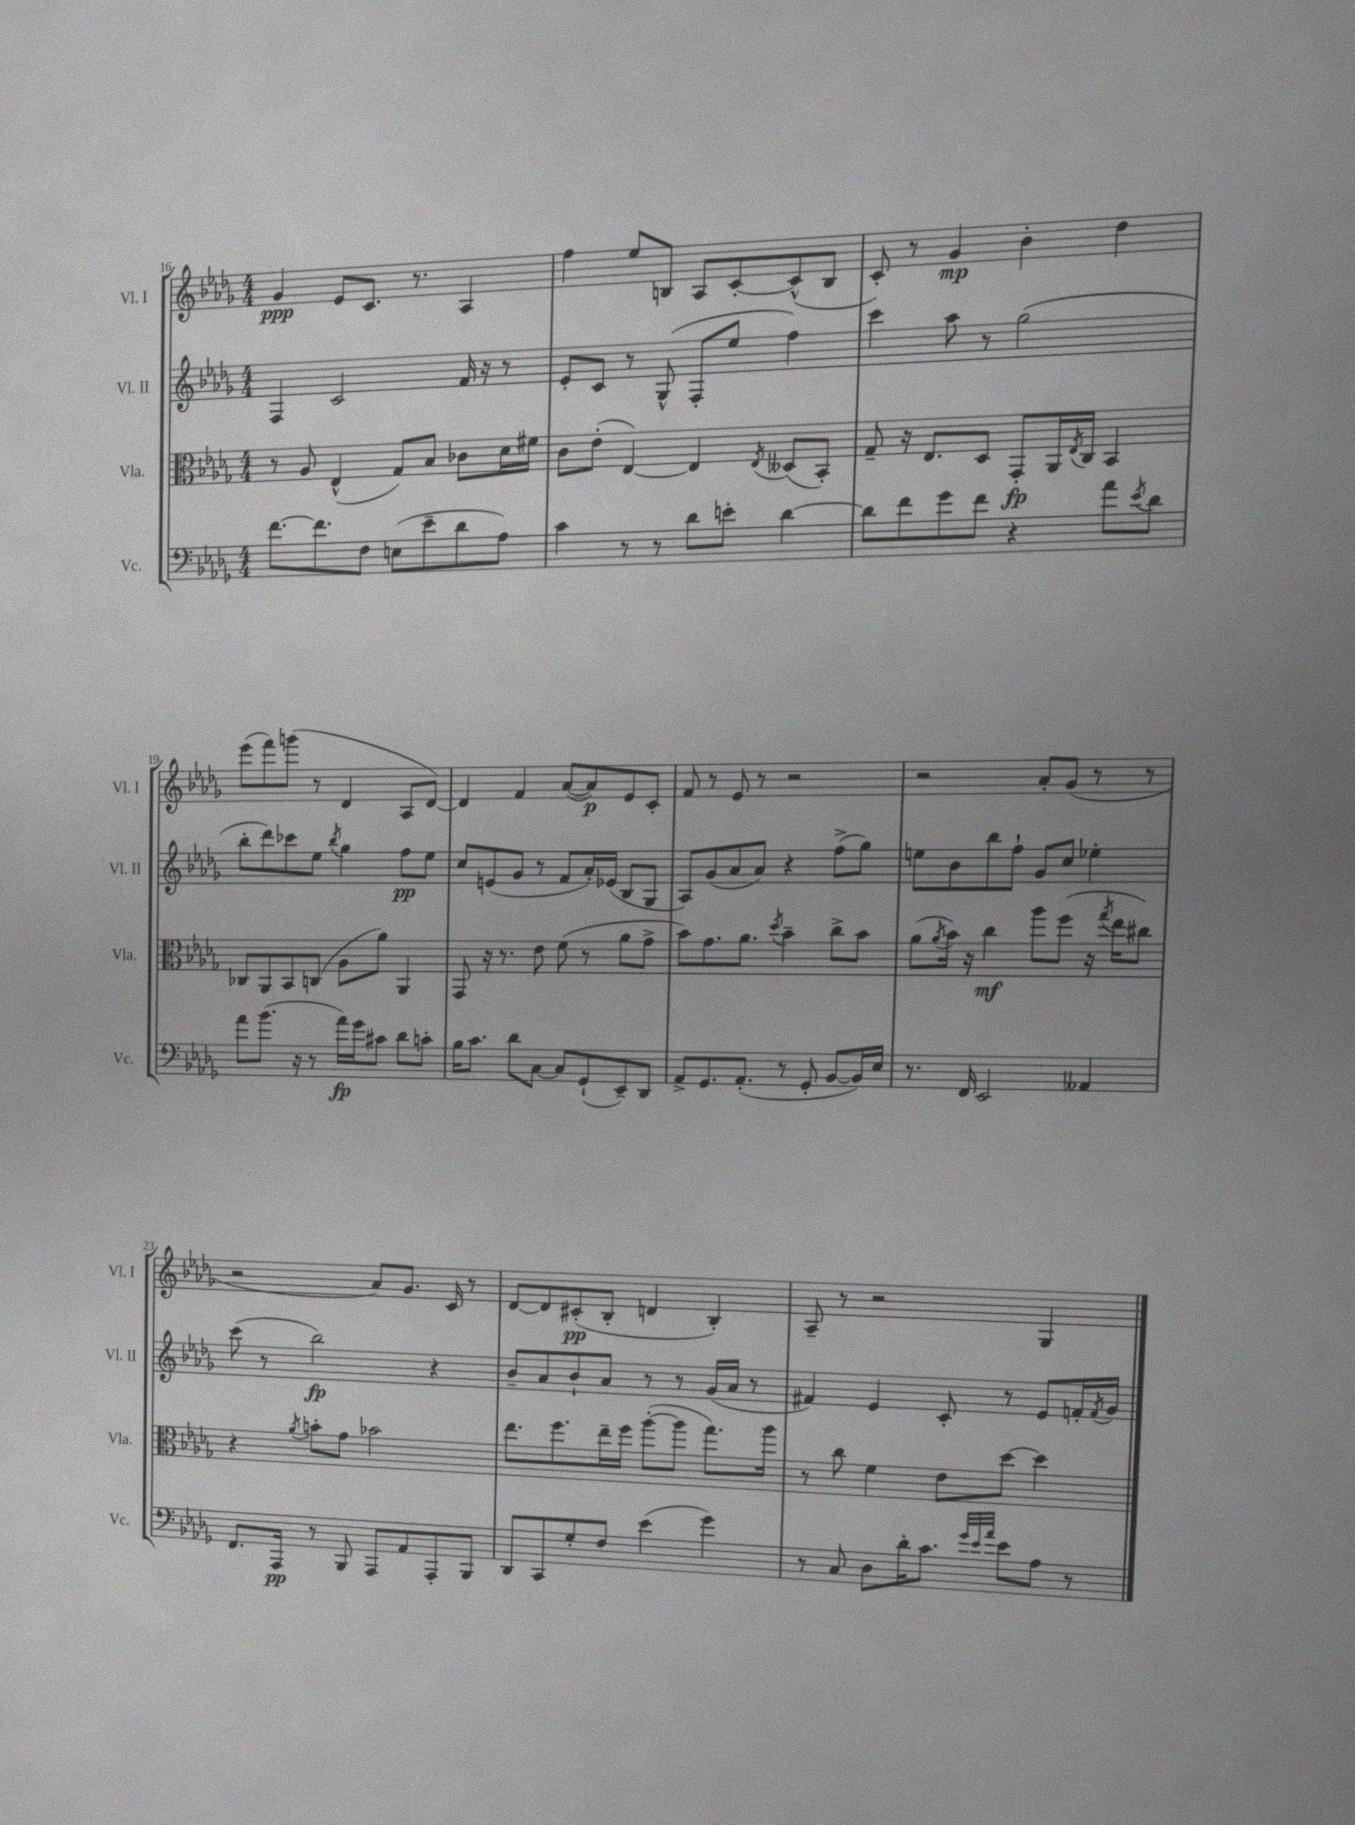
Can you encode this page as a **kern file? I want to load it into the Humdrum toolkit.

**kern	**dynam	**kern	**dynam	**kern	**dynam	**kern	**dynam
*part4	*part4	*part3	*part3	*part2	*part2	*part1	*part1
*staff4	*staff4	*staff3	*staff3	*staff2	*staff2	*staff1	*staff1
*I"Vc.	*	*I"Vla.	*	*I"Vl. II	*	*I"Vl. I	*
*I'Vc.	*	*I'Vla.	*	*I'Vl. II	*	*I'Vl. I	*
*clefF4	*	*clefC3	*	*clefG2	*	*clefG2	*
*k[b-e-a-d-g-]	*	*k[b-e-a-d-g-]	*	*k[b-e-a-d-g-]	*	*k[b-e-a-d-g-]	*
*M4/4	*	*M4/4	*	*M4/4	*	*M4/4	*
=16	=16	=16	=16	=16	=16	=16	=16
[8.f\L	.	8r	.	4F/	.	4g-/	ppp
.	.	8A-/	.	.	.	.	.
8.f\]	.	.	.	.	.	.	.
.	.	(4E-^^/	.	2c/	.	8e-/L	.
8F\J	.	.	.	.	.	8.c/J	.
(8En\L	.	8G-/L)	.	.	.	.	.
.	.	.	.	.	.	8.r	.
8e-~\	.	8B-/J	.	.	.	.	.
8d-\	.	8c-X\L	.	16f/	.	4A-/	.
.	.	.	.	16r	.	.	.
8A-\J)	.	16d-\L	.	8r	.	.	.
.	.	16f#X\JJ	.	.	.	.	.
=17	=17	=17	=17	=17	=17	=17	=17
4c\	.	8c\L	.	8e-'/L	.	4ff\	.
.	.	(8e-'\J	.	8c/J	.	.	.
8r	.	[4E-/)	.	8r	.	8ee-/L	.
8r	.	.	.	(8G-^^/	.	8Bn/J	.
8d-\L	.	4E-/]	.	8F'/L	.	8A-/L	.
8en'\J	.	.	.	8ee-/J	.	[8c'/	.
.	.	8qE-/	.	.	.	.	.
[4d-\	.	(8D--X/L	.	4ff\)	.	(8c^^/]	.
.	.	8BB-'/J)	.	.	.	8B/J	.
=18	=18	=18	=18	=18	=18	=18	=18
8d-\L]	.	8G-~/	.	4ccc\	.	8c'/)	.
8f\	.	16r	.	.	.	8r	.
.	.	8.E-/L	.	.	.	.	.
8g-\	.	.	.	8aa-\	.	4g-/	mp
8f\J	.	8D-/J	.	8r	.	.	.
4r	.	8GG-'/L	fp	(2gg-\	.	4b-'\	.
.	.	16AA-/L	.	.	.	.	.
.	.	8qE-/	.	.	.	.	.
.	.	16C/JJ	.	.	.	.	.
8a-\L	.	4BB-/	.	.	.	4dd-\	.
8qe-/	.	.	.	.	.	.	.
8d-\J	.	.	.	.	.	.	.
!!LO:LB:g=z
=19	=19	=19	=19	=19	=19	=19	=19
8a-\L	.	8C-X/L	.	8bb-'\L	.	(8eee-\L	.
(8.b-\J	.	8AA-/	.	8ddd-\)	.	8fff\)	.
.	.	8BB-/	.	8ccc-X\	.	(8gggn\J	.
16r	.	.	.	.	.	.	.
8r	.	(8Cn/J	.	8ee-\J	.	8r	.
.	.	.	.	8qbb-/	.	.	.
16a-\LL)	fp	8A-\L	.	4gg-\	.	4d-/	.
16g-\J	.	.	.	.	.	.	.
8c#X\J	.	8a-\J)	.	.	.	.	.
8d-\L	.	4AA-/	.	8ff\L	pp	8A-/L	.
8cn'\J	.	.	.	8ee-\J	.	[8d-/J)	.
=20	=20	=20	=20	=20	=20	=20	=20
16B-\KL	.	8GG-/	.	8cc/L	.	4d-/]	.
8.c\J	.	.	.	.	.	.	.
.	.	16r	.	(8en/	.	.	.
.	.	8.r	.	.	.	.	.
8d-\L	.	.	.	8g-/J	.	4f/	.
[8C\J	.	8e-\	.	8r	.	.	.
8C/L]	.	(8f\	.	8f/L	.	([8a-/L	.
(8GG-`/	.	8r	.	16a-'/L)	.	8a-/])	p
.	.	.	.	(16e-X/JJ	.	.	.
8EE-~/)	.	8a-\L	.	8B-/L	.	8e-/	.
8DD-/J	.	8g-^\J	.	8G-/J	.	8c'/J	.
=21	=21	=21	=21	=21	=21	=21	=21
8AA-^/L	.	8b-\L)	.	8A-/L)	.	8f/	.
8.GG-/	.	8.g-\	.	(8g-/	.	8r	.
.	.	.	.	8a-/	.	8e-/	.
(8.AA-'/J	.	8.a-\J	.	.	.	.	.
.	.	.	.	8a-/J)	.	8r	.
.	.	8qdd-/	.	.	.	.	.
8r	.	4b-~\	.	4r	.	2r	.
8GG-'/	.	.	.	.	.	.	.
[8BB-/L	.	8cc^\L	.	(8ff^\L	.	.	.
16BB-/L])	.	8b-\J	.	8gg-\J)	.	.	.
16E-/JJ	.	.	.	.	.	.	.
=22	=22	=22	=22	=22	=22	=22	=22
8.r	.	(8a-\L	.	8een\L	.	2r	.
.	.	8qa-/	.	.	.	.	.
.	.	16b-\Jk)	.	8b-\	.	.	.
16FF/	.	16r	.	.	.	.	.
2EE-/	.	4cc\	mf	8bb-\	.	.	.
.	.	.	.	8ff`\J	.	.	.
.	.	8aa-\L	.	8g-/L	.	8a-'/L	.
.	.	(8ff\J	.	8cc/J	.	(8g-/J	.
4AA--X/	.	16r	.	4ee-X'\	.	8r	.
.	.	8qgg-/	.	.	.	.	.
.	.	16ee-\KL	.	.	.	.	.
.	.	8cc#X\J)	.	.	.	8r	.
!!LO:LB:g=z
=23	=23	=23	=23	=23	=23	=23	=23
8.FF/L	.	4r	.	(8ccc\	.	2r	.
.	.	.	.	8r	.	.	.
16AAA-/Jk	pp	.	.	.	.	.	.
.	.	8qa-/	.	.	.	.	.
8r	.	8bn'\L	.	2bb-\)	fp	.	.
8BBB-/	.	8g-\J	.	.	.	.	.
8AAA-/L	.	2b-X\	.	.	.	8a-/L)	.
8AA-/	.	.	.	.	.	8.g-/J	.
8AAA-'/	.	.	.	4r	.	.	.
.	.	.	.	.	.	16c/	.
8BBB-/J	.	.	.	.	.	8r	.
=24	=24	=24	=24	=24	=24	=24	=24
8DD-/L	.	8.ee-\L	.	8b-~/L	.	[8d-/L	.
8CC/	.	.	.	8a-/	.	8d-/]	.
.	.	8.ff\	.	.	.	.	.
8G-'/	.	.	.	8b-`/	.	(8c#X'/	pp
8F/J	.	16ee-~\L	.	8a-/J	.	8B-'/J	.
.	.	16ff\JJ	.	.	.	.	.
(4e-\	.	([8aa-'\L	.	8r	.	4dn/	.
.	.	8aa-\J]	.	8r	.	.	.
4g-\)	.	8.gg-\L)	.	(16g-/LL	.	4B-'/)	.
.	.	.	.	16a-/JJ	.	.	.
.	.	.	.	8r	.	.	.
.	.	16aa-\Jk	.	.	.	.	.
=25	=25	=25	=25	=25	=25	=25	=25
8r	.	8r	.	4f#X/)	.	8A-~/	.
8C/	.	8cc\	.	.	.	8r	.
8D-\L	.	4f\	.	4e-/	.	2r	.
16d-'\K	.	.	.	.	.	.	.
8.c\J	.	.	.	.	.	.	.
.	.	8e-\L	.	8c'/	.	.	.
32qqg-/LLL	.	.	.	.	.	.	.
32qqe-/	.	.	.	.	.	.	.
32qqa-/JJJ	.	.	.	.	.	.	.
8e-\L	.	[8dd-\J	.	8r	.	.	.
8A-\J	.	4dd-\]	.	8e-/L	.	4G-/	.
8r	.	.	.	16fn'/L	.	.	.
.	.	.	.	8qf/	.	.	.
.	.	.	.	16g-/JJ	.	.	.
==	==	==	==	==	==	==	==
*-	*-	*-	*-	*-	*-	*-	*-
